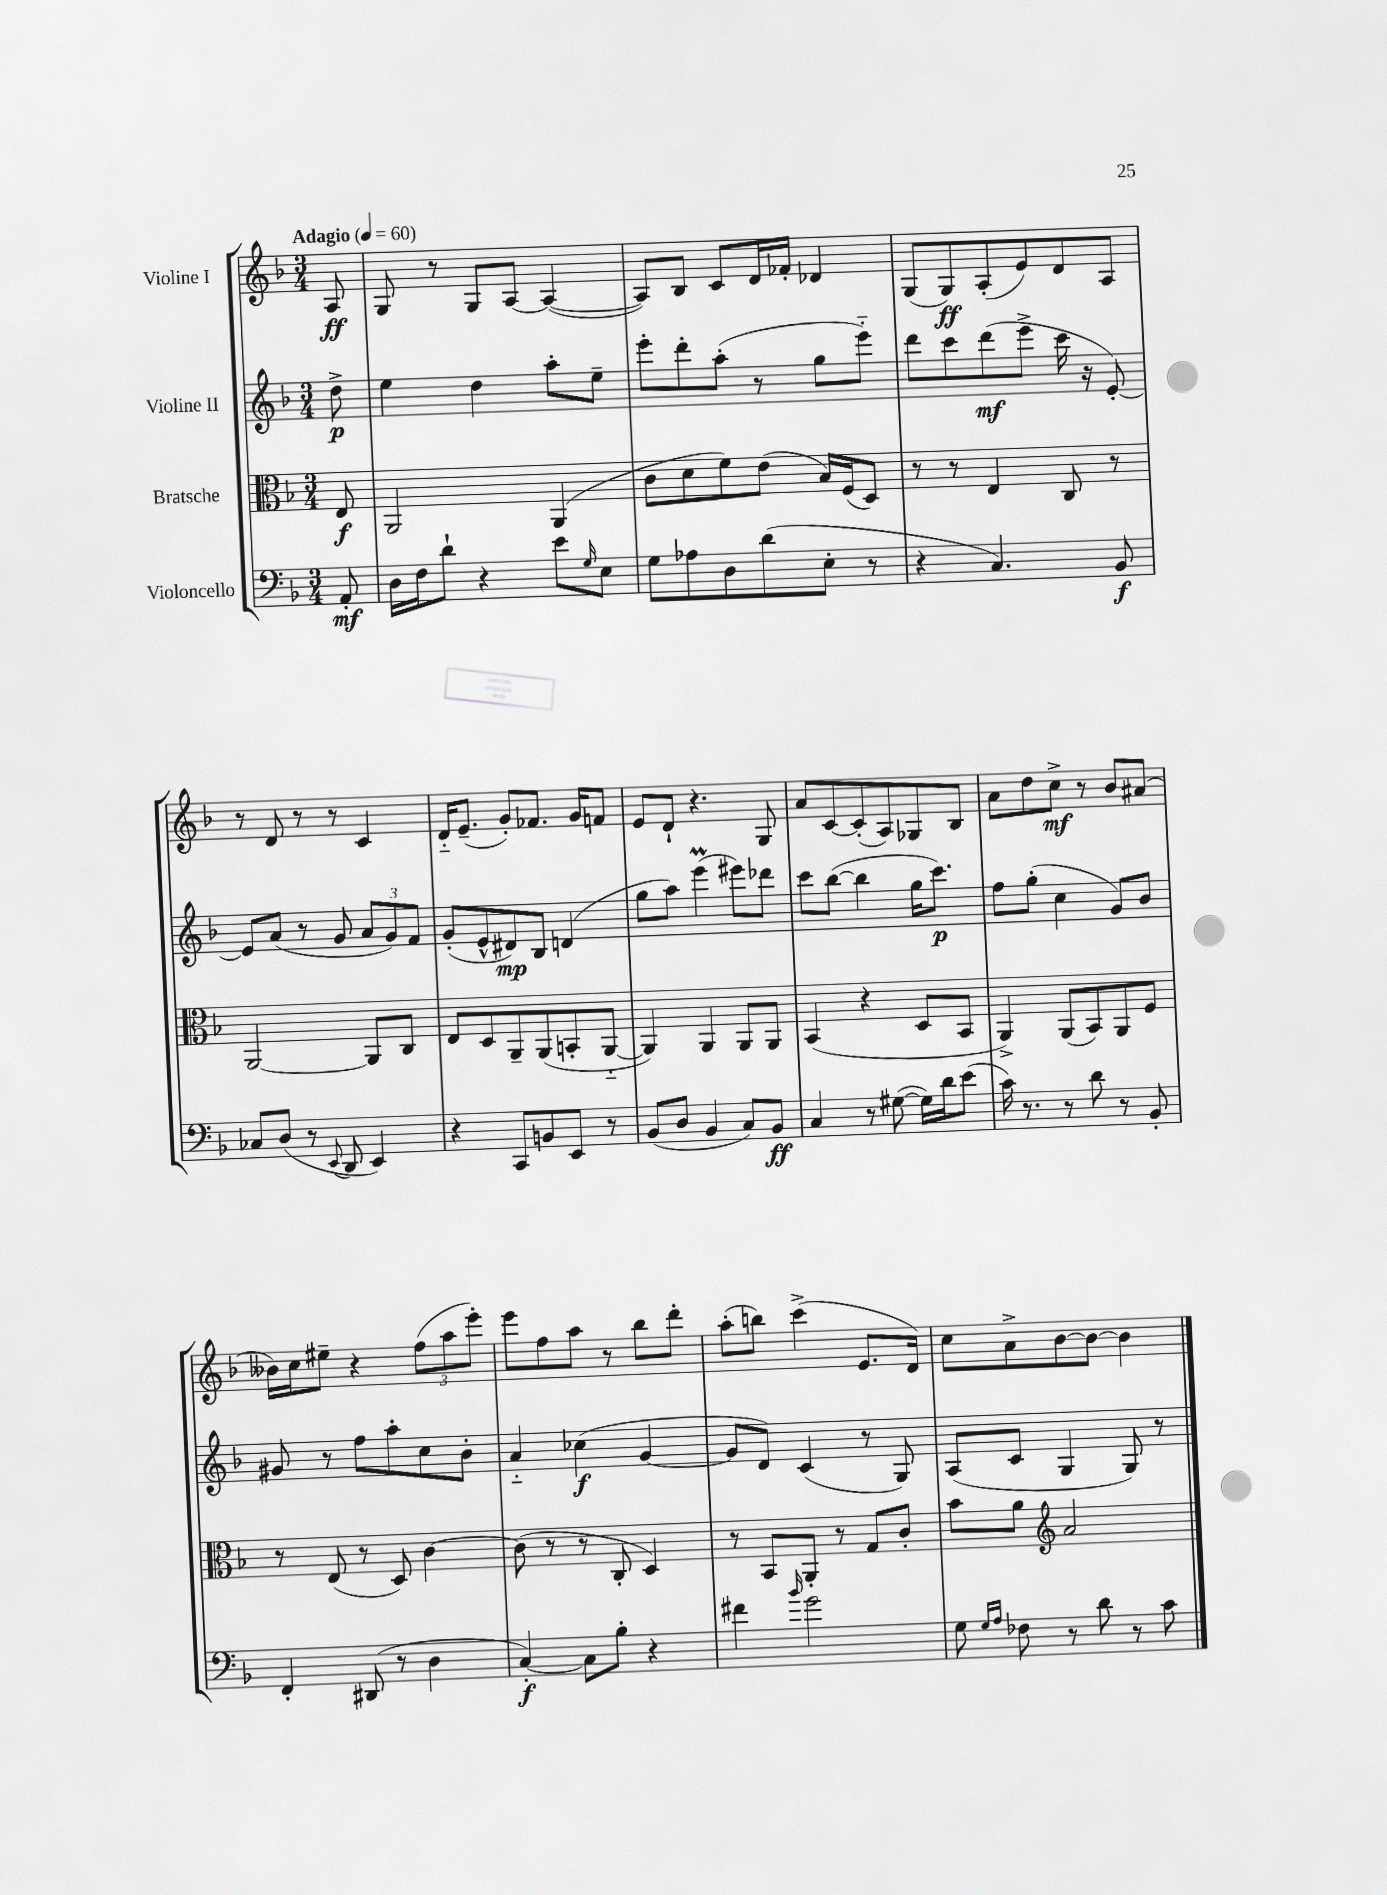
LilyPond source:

<<
\new StaffGroup <<
\new Staff = "s0" \with { instrumentName = "Violine I" } {
    \clef treble \key f \major \numericTimeSignature \time 3/4 \partial 8 \tempo "Adagio" 4 = 60
    a8\ff |
    g8 r8 g8 a8~ a4~( |
    a8) bes8 c'8 d'16 fes'16-. des'4 |
    g8( g8\ff) a8-.( e'8) d'8 a8 |
    r8 d'8 r8 r8 c'4 |
    d'16-_ e'8.--( g'8-.) fes'8. g'16 f'8 |
    e'8 d'8-! r4. g8 |
    a'8 c'8~ c'8-.( a8) ges8 bes8 |
    a'8 d''8 c''8->\mf r8 bes'8 ais'8( |
    beses'16) c''16 eis''8-- r4 \tuplet 3/2 { f''8( a''8 e'''8-.) } |
    e'''8 f''8 a''8 r8 bes''8 d'''8-. |
    a''8-.( b''8) c'''4->( e'8. d'16) |
    c''8 a'8-> bes'8~ bes'8~ bes'4 \bar "|." |
}
\new Staff = "s1" \with { instrumentName = "Violine II" } {
    \clef treble \key f \major \numericTimeSignature \time 3/4 \partial 8
    d''8->\p |
    e''4 d''4 a''8-. e''8-- |
    e'''8-. d'''8-. a''8-.( r8 g''8 e'''8-_) |
    d'''8 c'''8 d'''8\mf( e'''8-> c'''16 r16 e'8~-.) |
    e'8 a'8( r8 g'8 \tuplet 3/2 { a'8 g'8) f'8 } |
    g'8-.( e'8-^ dis'8\mp) bes8 d'4( |
    g''8 a''8) e'''4\prall( eis'''8) des'''8 |
    c'''8 bes''8~( bes''4 g''16 c'''8.\p) |
    f''8 g''8-.( c''4 g'8) bes'8 |
    gis'8 r8 f''8 a''8-. c''8 bes'8-. |
    a'4-_ ces''4\f( g'4~ |
    g'8 d'8) c'4( r8 g8) |
    a8( c'8 g4 g8) r8 \bar "|." |
}
\new Staff = "s2" \with { instrumentName = "Bratsche" } {
    \clef alto \key f \major \numericTimeSignature \time 3/4 \partial 8
    e8\f |
    a,2 a,4( |
    c'8 d'8 f'8) e'8( bes16) f16( d8) |
    r8 r8 e4 c8 r8 |
    a,2~ a,8 c8 |
    e8 d8 a,8-- a,8( b,8-. a,8~-_ |
    a,4) a,4 a,8 a,8 |
    bes,4( r4 d8 bes,8 |
    a,4->) a,8( bes,8) a,8 f8 |
    r8 e8( r8 d8) c'4~ |
    c'8( r8 r8 c8-. d4) |
    r8 bes,8 a,8-. r8 g8 c'8-. |
    bes'8 a'8 \clef treble a'2 \bar "|." |
}
\new Staff = "s3" \with { instrumentName = "Violoncello" } {
    \clef bass \key f \major \numericTimeSignature \time 3/4 \partial 8
    a,8-.\mf |
    d16 f16 d'8-! r4 e'8 \grace { g16 } e8 |
    g8 aes8 d8 d'8( e8-. r8 |
    r4 c4.) bes,8\f |
    ces8 d8( r8 \appoggiatura { e,8 } d,8 e,4) |
    r4 c,8 b,8 e,8 r8 |
    bes,8( d8 bes,4 c8) bes,8\ff |
    c4 r8 gis8~( gis16) d'16 e'8( |
    c'16) r8. r8 d'8 r8 bes,8-. |
    f,4-. dis,8( r8 d4 |
    c4~-.\f) c8 bes8-. r4 |
    fis'4 \grace { bes'16 } g'2 |
    g8 \grace { g16 a16 } fes8 r8 d'8 r8 c'8 \bar "|." |
}
>>
>>
\layout { \context { \Score \remove "Bar_number_engraver" } }
